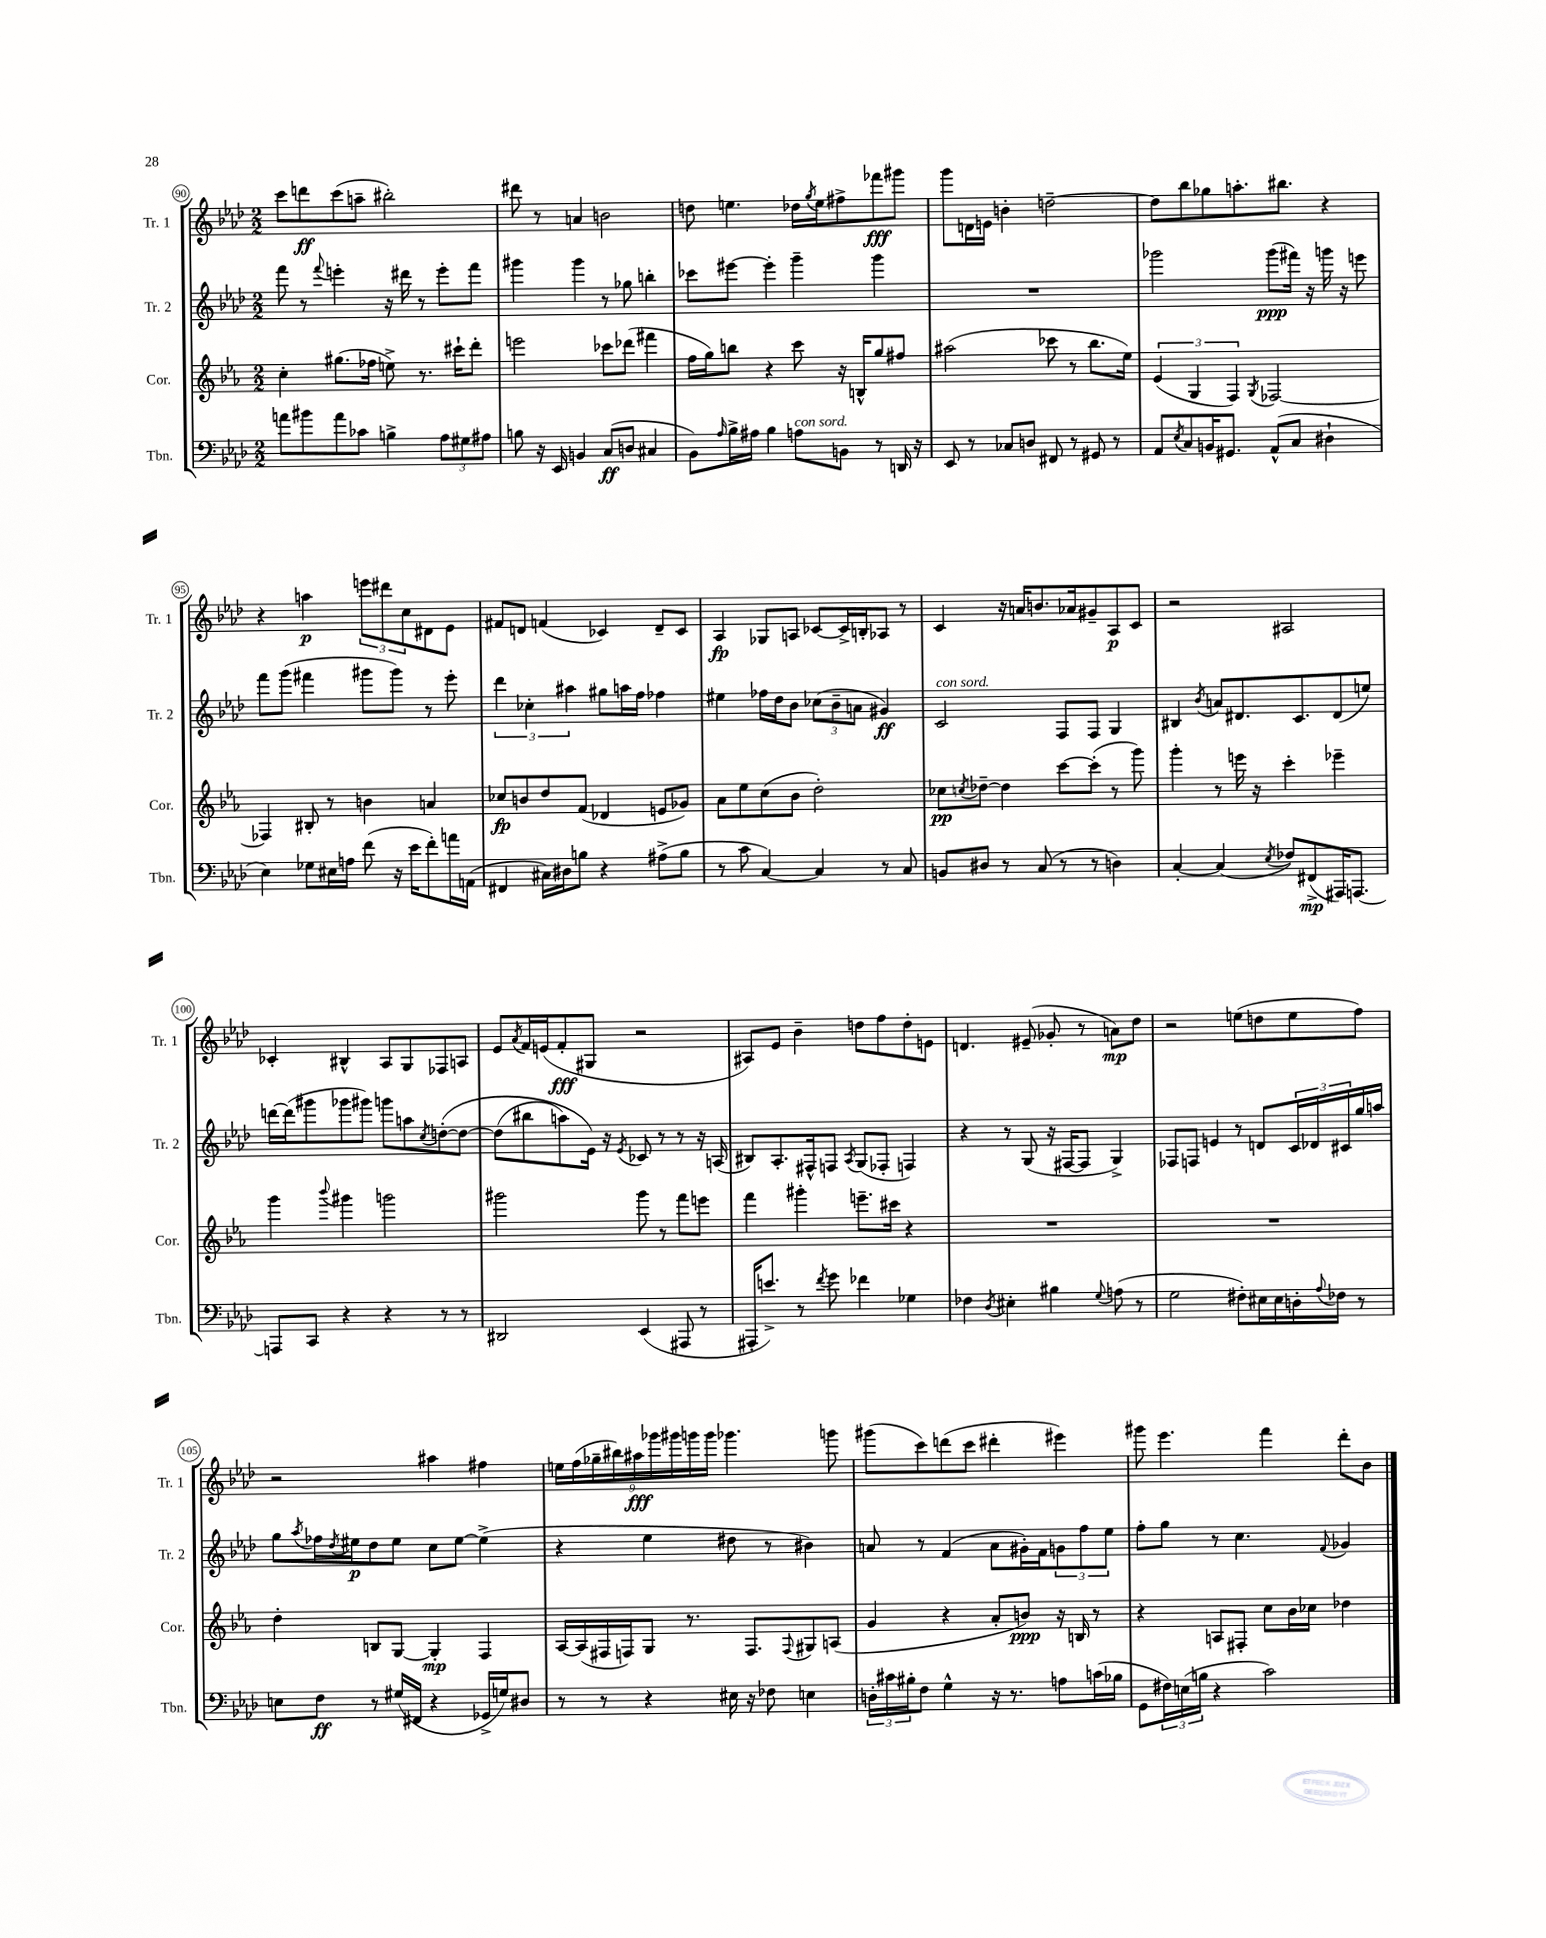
<<
\new StaffGroup <<
\new Staff = "s0" \with { instrumentName = "Tr. 1" shortInstrumentName = "Tr. 1" } {
    \clef treble \key aes \major \numericTimeSignature \time 2/2
    c'''8 d'''8\ff c'''8( a''8-- bis''2-.) |
    dis'''8 r8 a'4 b'2 |
    d''8 e''4. des''16 \acciaccatura { g''8 } e''16 fis''8-> fes'''8\fff gis'''8 |
    g'''8 d'16 e'16 b'4-. d''2~-- |
    d''8 bes''8 ges''8 a''8.-. bis''8. r4 |
    r4 a''4\p \tuplet 3/2 { e'''8 dis'''8 c''8 } dis'8 ees'8 |
    fis'8 d'8 f'4( ces'4) d'8-- ces'8 |
    aes4\fp ges8 a8 ces'8~ ces'16-> b16-. aes8 r8 |
    c'4 r16 a'16 b'8. aes'16 gis'8-- aes8\p c'8 |
    r2 ais2 |
    ces'4-. bis4-^ aes8 g8 fes8 a8 |
    ees'8 \acciaccatura { aes'8 } f'16 e'16( f'8-.\fff gis8 r2 |
    ais8) ees'8 bes'4-- d''8 f''8 d''8-. e'8 |
    d'4. eis'8--( ges'8-. r8 a'8\mp) des''8 |
    r2 e''8( d''8 e''8 f''8) |
    r2 ais''4 fis''4 |
    \tuplet 9/8 { e''16 f''16( ges''16-- bis''16) ais''16\fff ges'''16 gis'''16 g'''16 g'''16 } ges'''4. g'''8 |
    gis'''8( c'''8) d'''8( c'''8 dis'''4-. eis'''4) |
    gis'''8 ees'''4. f'''4 des'''8-. bes'8 \bar "|." |
}
\new Staff = "s1" \with { instrumentName = "Tr. 2" shortInstrumentName = "Tr. 2" } {
    \clef treble \key aes \major \numericTimeSignature \time 2/2
    f'''8 r8 \appoggiatura { f'''8 } e'''4-. r16 dis'''16 r8 e'''8-. f'''8 |
    gis'''4 gis'''4 r8 ges''8 b''4-. |
    ces'''8 eis'''8~ eis'''4-. g'''4-- g'''4 |
    R1 |
    ges'''2 ges'''8\ppp( fis'''16) r16 g'''16 r16 e'''8 |
    f'''8 g'''8( fis'''4 gis'''8 gis'''8) r8 ees'''8-. |
    \tuplet 3/2 { des'''4 ces''4-. ais''4 } gis''8 a''16 f''16 fes''4 |
    eis''4 fes''16 des''16 bes'8 \tuplet 3/2 { ces''8( bes'8-- a'8 } gis'4\ff) |
    c'2^\markup { \italic "con sord." } f8 f8 g4 |
    bis4 \acciaccatura { bes'8 } a'8 dis'8. c'8. dis'8( e''8) |
    d'''16~ d'''16( gis'''8 ges'''8 gis'''8) g'''8 a''8 \acciaccatura { c''8 } d''8~-.\( d''8~ |
    d''8( bis''8 a''8) ees'16\) r16 \acciaccatura { ees'8 } ces'8 r8 r8 r16 a16( |
    bis8) aes8.-. fis16-^ f8 \acciaccatura { aes8 } g8( fes8-. f4) |
    r4 r8 g8( r16 fis16~ fis8 g4->) |
    fes8 f8 e'4 r8 d'8 \tuplet 3/2 { c'16 des'16 cis'16 } g''16 a''16 |
    g''8 \acciaccatura { aes''8 } fes''16 \acciaccatura { des''8 } eis''16\p des''8 eis''8 c''8 eis''8~ eis''4->( |
    r4 ees''4 dis''8 r8 bis'4) |
    a'8 r8 f'4( a'8 gis'16-.) f'16 \tuplet 3/2 { g'8 f''8 ees''8 } |
    f''8-. g''8 r8 c''4. \appoggiatura { f'8 } ges'4 \bar "|." |
}
\new Staff = "s2" \with { instrumentName = "Cor." shortInstrumentName = "Cor." } {
    \clef treble \key ees \major \numericTimeSignature \time 2/2
    c''4-. gis''8.( fes''16 e''8->) r8. cis'''16-! d'''8-. |
    e'''2 ces'''8 des'''8( fis'''4 |
    f''16 g''16) b''8 r4 c'''8 r16 b16-^ g''8 fis''8 |
    ais''2( ces'''8 r8 bes''8. ees''16) |
    \tuplet 3/2 { ees'4( g4 f4) } \acciaccatura { g8 } fes2~ |
    fes4 bis8-. r8 b'4 a'4 |
    ces''8\fp b'8 d''8 f'8( des'4 e'8 ges'8) |
    aes'8 ees''8 c''8( bes'8 d''2-.) |
    ces''8\pp \acciaccatura { c''8 } des''8~-- des''4 c'''8~ c'''8-.( r8 g'''8) |
    g'''4-. r8 e'''16 r16 c'''4-. ees'''4-- |
    g'''4 \appoggiatura { bes'''8 } gis'''4 g'''2 |
    gis'''2 gis'''8 r8 f'''8 e'''8 |
    f'''4 gis'''4-. e'''8.-- cis'''16 r4 |
    R1 |
    R1 |
    d''4-. b8 g8~ g4-.\mp f4 |
    aes16~ aes16( fis16 f16) g8 r8. f8. \appoggiatura { f8 } gis8 a8( |
    g'4 r4 aes'8-. b'8\ppp) r16 b16 r8 |
    r4 a8 fis8-. c''8 bes'16 ces''16 des''4 \bar "|." |
}
\new Staff = "s3" \with { instrumentName = "Tbn." shortInstrumentName = "Tbn." } {
    \clef bass \key aes \major \numericTimeSignature \time 2/2
    a'8 bis'8 a'8 ces'8 b4-> \tuplet 3/2 { aes8 gis8 ais8 } |
    b8 r16 ees,16 b,4 c8\ff( d8 cis4 |
    bes,8) \grace { aes16 } bes16-> ais16 bes4 a8^\markup { \italic "con sord." } b,8 r8 d,16 r16 |
    ees,8 r8 ces8 d8 fis,8 r8 gis,8 r8 |
    aes,8 \acciaccatura { ees8 } c8 b,16 gis,8. aes,8-^( c8 dis4-! |
    ees4) ges8 eis16 a16 f'8( r16 ees'16 f'8-.) a'16 a,16( |
    fis,4 cis16) dis16 b8 r4 ais8->( b8 |
    r8 c'8 c4~) c4 r8 c8 |
    b,8 dis8 r8 c8( r8 r8 d4) |
    c4~-. c4( \acciaccatura { ees8 } fes8) fis,8->\mp( ais,,16) a,,8.~ |
    a,,8 c,8 r4 r4 r8 r8 |
    dis,2 ees,4( ais,,8 r8 |
    ais,,16-. e'8.->) r8 \acciaccatura { f'8 } g'8 fes'4 ges4 |
    fes4 \acciaccatura { des8 } eis4-. bis4 \appoggiatura { g8 } a8( r8 |
    g2 fis8-.) eis16 eis16 d16-. \appoggiatura { aes8 } fes16 r8 |
    e8 f8\ff r8 gis16( fis,16 r4 ges,16-> g16) dis8 |
    r8 r8 r4 eis16 r16 fes8 e4 |
    \tuplet 3/2 { d16-. cis'16 bis16-. } f8 g4-^ r16 r8. a8 c'16( bes16 |
    g,8 \tuplet 3/2 { fis16) e16( b16 } r4 c'2) \bar "|." |
}
>>
>>
\layout { \context { \Score currentBarNumber = #90 \override BarNumber.stencil = #(make-stencil-circler 0.1 0.3 ly:text-interface::print) } }
